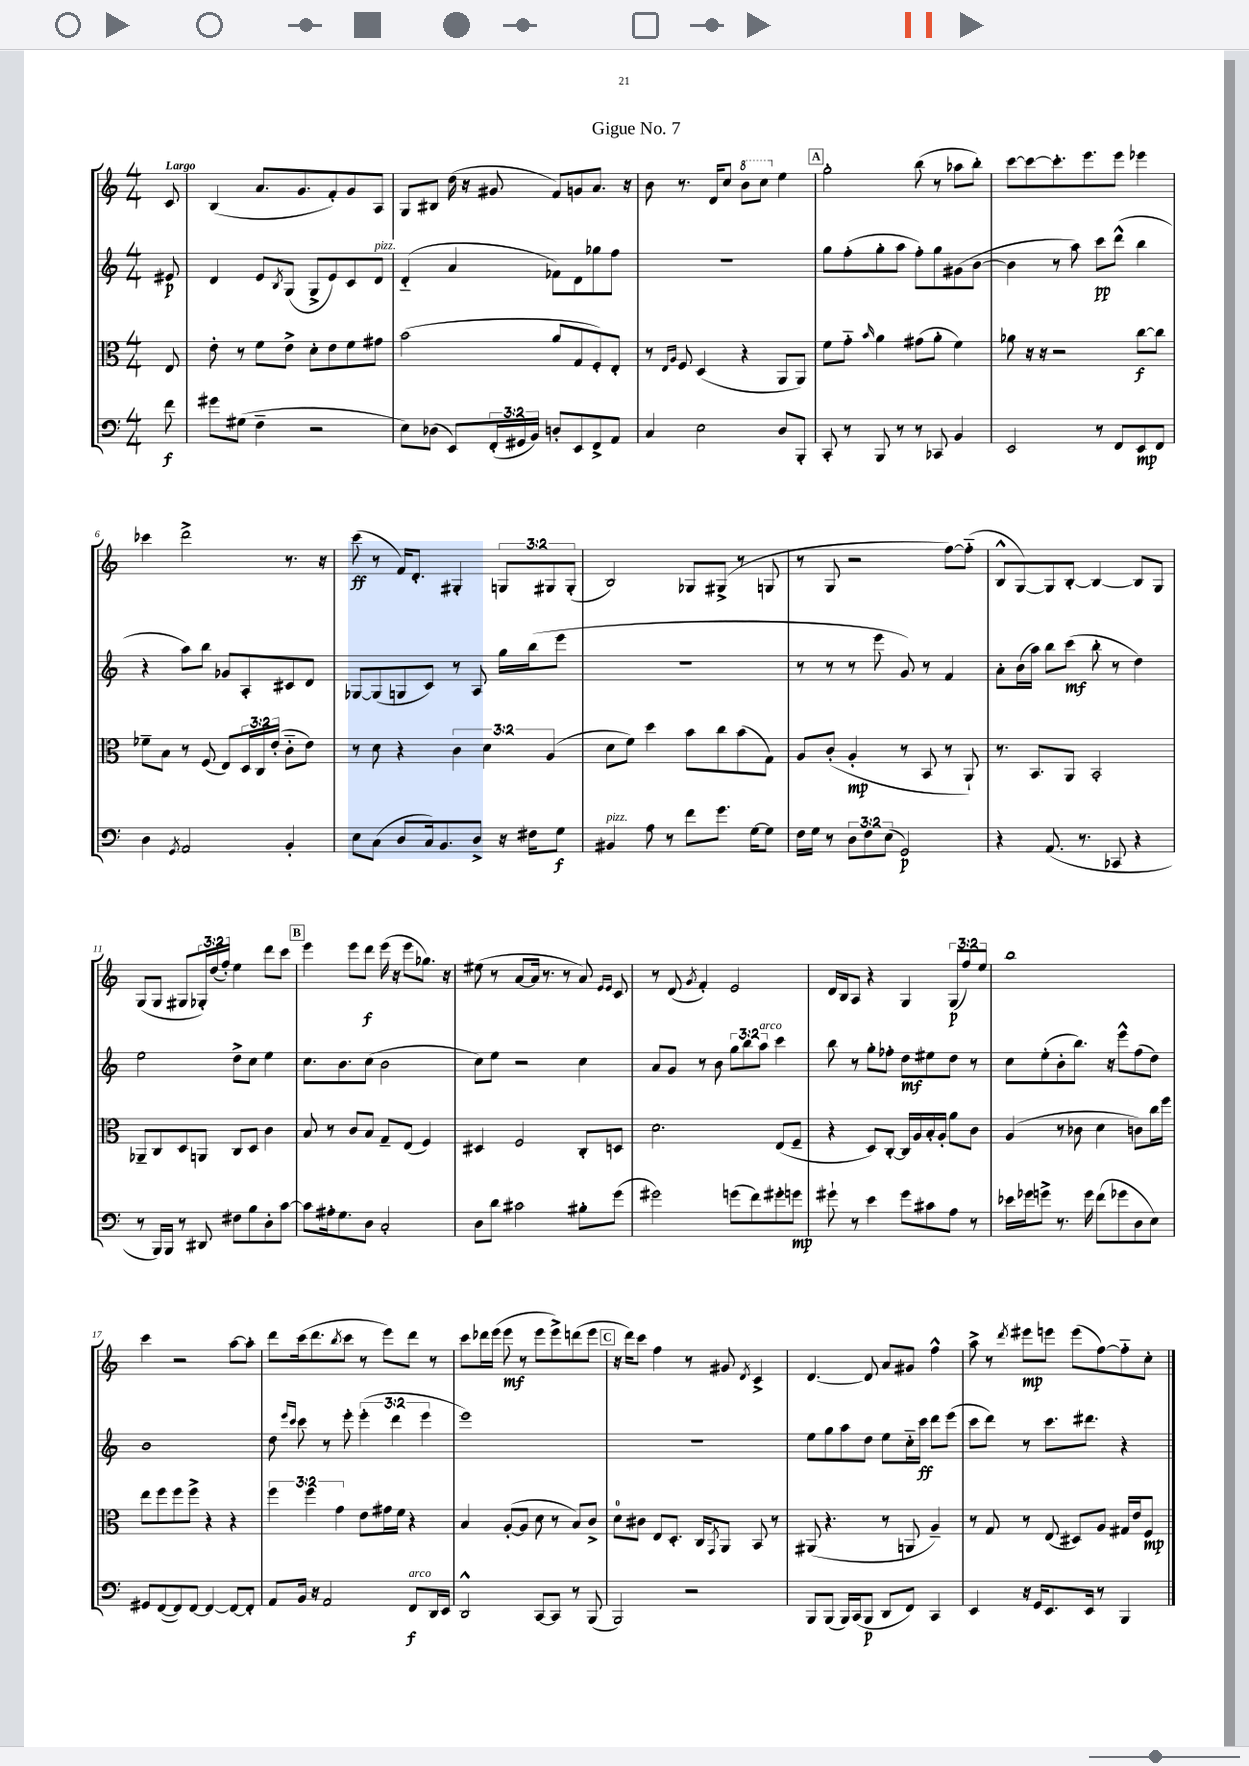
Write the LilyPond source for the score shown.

\header { title = "Gigue No. 7" }
<<
\new StaffGroup <<
\new Staff = "s0" {
    \clef treble \key c \major \numericTimeSignature \time 4/4 \override Staff.TupletNumber.text = #tuplet-number::calc-fraction-text \partial 8 \tempo "Largo"
    c'8 |
    b4( a'8. g'8. f'8-.) g'8 a8 |
    g8 bis8 d''16( r16 gis'8 f'8) g'8 a'8. r16 |
    b'8 r8. d'16 c''8 \ottava #1 b''8 c'''8 \ottava #0 e''4 |
    \mark \markup { \box "A" } g''2-. b''8( r8 aes''8 b''8-.) |
    c'''8~ c'''8~ c'''8.-. e'''8. e'''8 ees'''4 |
    ces'''4 d'''2-> r8. r16 |
    c'''8\ff( r8 f'16) d'8.-. gis4-. \tuplet 3/2 { g8 gis8 gis8-.( } |
    b2) ges8 gis8->( r8 g8 |
    r8 g8 r2 f''8~) f''8-_( |
    b8-^ g8~) g8 b8~-. b4~ b8 g8 |
    g8( g8 gis8 \tuplet 3/2 { ges16-.) d''16( f''16-.) } e''4 d'''8 c'''8 |
    \mark \markup { \box "B" } e'''4 e'''8 d'''8\f e'''16( r16 e'''8 ges''8.) r16 |
    eis''8( r8 a'8~ a'16 r8. r8 a'8) \grace { e'16 e'16 } c'8 |
    r8 d'8( \acciaccatura { g'8 } f'4-.) e'2 |
    d'16 b16 a8 r4 g4 \tuplet 3/2 { g8\p( f''8) e''8 } |
    b''1 |
    c'''4 r2 a''8~ a''8-. |
    d'''8 c'''16( d'''8. \acciaccatura { b''8 } c'''8 r8 e'''8) d'''8 r8 |
    c'''8 des'''16 e'''16( e'''8\mf r8 e'''8 e'''8->) d'''8( e'''8 |
    \mark \markup { \box "C" } r16 d'''16) c'''8 f''4 r8 gis'8 \acciaccatura { d'8 } c'4-> |
    d'4.~ d'8 a'8 gis'8 f''4-^ |
    a''8-> r8 \acciaccatura { d'''8 } eis'''8\mp e'''8 e'''8( f''8~) f''8-_ c''8-. \bar "|." |
}
\new Staff = "s1" {
    \clef treble \key c \major \numericTimeSignature \time 4/4 \override Staff.TupletNumber.text = #tuplet-number::calc-fraction-text \partial 8
    eis'8\p |
    d'4 e'8 \acciaccatura { b8 } g8( g8-> e'8) c'8 d'8^\markup { \italic "pizz." } |
    d'4-_( a'4 fes'8) d'8 ges''8 f''8 |
    R1 |
    \mark \markup { \box "A" } g''8 f''8-.( g''8-. a''8 f''8-.) g''8 gis'8( b'8~ |
    b'4 r8 a''8) c'''8\pp d'''8-^( b''4 |
    r4 a''8) b''8 ges'8 a8-. cis'8 d'8 |
    ges8~ ges8( g8 c'8) r8 a8 g''16 b''16( e'''8 |
    R1 |
    r8 r8 r8 e'''8 g'8) r8 f'4 |
    a'8-. b'16( a''16) b''8 c'''8\mf( b''8-. r8 d''4) |
    e''2 d''8-> c''8 e''4 |
    \mark \markup { \box "B" } c''8. b'8. c''8( b'2 |
    c''8) e''8 r2 c''4 |
    a'8 g'8 r8 b'8 \tuplet 3/2 { g''8 b''8 a''8^\markup { \italic "arco" } } c'''4 |
    b''8 r8 g''8-. fes''8-. d''8\mf eis''8 d''8 r8 |
    c''8 e''8-.( b'8-. b''8.) r16 e'''8-^ f''8( d''8) |
    b'1 |
    d''8 \grace { e'''16 c'''16 } c'''8 r8 e'''8-. \tuplet 3/2 { e'''4-.( d'''4 e'''4 } |
    e'''1) |
    \mark \markup { \box "C" } R1 |
    e''8 g''8 a''8 d''8 e''8 c''16-_ c'''16\ff d'''8 e'''8( |
    c'''8 d'''8) r8 c'''8. dis'''8. r4 \bar "|." |
}
\new Staff = "s2" {
    \clef alto \key c \major \numericTimeSignature \time 4/4 \override Staff.TupletNumber.text = #tuplet-number::calc-fraction-text \partial 8
    e8 |
    e'8-. r8 f'8 e'8-> d'8-. e'8 f'8 gis'8 |
    b'2( a'8 g8 f8-.) e8-. |
    r8 \grace { e16 a16 } f8 d4( r4 a,8 a,8) |
    \mark \markup { \box "A" } f'8 g'8-_ \grace { b'16 } a'4 gis'8( a'8-. f'4) |
    aes'8 r16 r16 r2 c''8~\f c''8 |
    fes'8-- b8 r8 f8( e8) \tuplet 3/2 { d16 c16 e'16-.( } c'8-_ e'8) |
    r8 d'8 r4 \tuplet 3/2 { c'4 d'4 a4( } |
    d'8 f'8) d''4 b'8 c''8 b'8( g8) |
    a8 c'8-.( a4-.\mp r8 b,8 r8 a,8-!) |
    r8. b,8. a,8 b,2-. |
    aes,8-- c8 d8 a,8 c8 d8 c'4 |
    \mark \markup { \box "B" } b8 r8 c'8 b8 g8-- e8( f4) |
    dis4 f2 c8-. d8 |
    d'2. e8( f8-- |
    r4 d8) c8~-. c16 a16 b16-. a16-. a'8 c'8 |
    a4( r8 ces'8 d'4 c'8) c''16 f''16 |
    e''8 f''8 f''8 f''8-> r4 r4 |
    \tuplet 3/2 { f''4 f''4 g'4 } e'8 gis'16 f'16 r4 |
    b4 a8~-.( a8 d'8 r8 b8) c'8-> |
    \mark \markup { \box "C" } d'8-0 cis'8 e8 d8.-. c16 \acciaccatura { g,8 } a,8 b,8 r8 |
    ais,8( r4. r8 a,8 a4--) |
    r8 g8 r8 e8( dis8) a8 gis16 e'16 f8\mp \bar "|." |
}
\new Staff = "s3" {
    \clef bass \key c \major \numericTimeSignature \time 4/4 \override Staff.TupletNumber.text = #tuplet-number::calc-fraction-text \partial 8
    f'8\f |
    gis'8 gis8( f4-- r2 |
    e8) des8( e,8) \tuplet 3/2 { f,16-.( gis,16 b,16) } d8-. e,8 f,8-> a,8 |
    c4 e2 d8 b,,8-. |
    \mark \markup { \box "A" } c,8-. r8 b,,8 r8 r8 ces,8 b,4 |
    e,2 r8 f,8 e,8\mp f,8 |
    d4 \acciaccatura { g,8 } a,2 b,4-. |
    e8 c8( d8 c16) b,8. d8-> r16 fis16 g8\f |
    bis,4^\markup { \italic "pizz." } a8 r8 f'8 g'8. g16~ g8 |
    f16 g16 r8 \tuplet 3/2 { d8 f8 e8( } g,2\p) |
    r4 a,8.( r8. ces,8 r4 |
    r8 b,,16) b,,16 r8 dis,8 fis8 b8 d8-. c'8~ |
    \mark \markup { \box "B" } c'8 ais16-. g8. d8 c2-. |
    d8 d'8 cis'2 bis8-. g'8( |
    gis'2) g'8( f'8) gis'8-. g'8\mp |
    gis'8-! r8 e'4 gis'8 cis'8 a8 r8 |
    ees'16 ges'16 g'8-> r8. g'16 f'8( ges'8 d8 e8) |
    gis,8 f,8~( f,8) f,8~ f,4~ f,8~ f,8-. |
    a,8 b,16 r16 a,2 f,8\f^\markup { \italic "arco" } d,16 e,16 |
    d,2-^ c,8~ c,8 r8 b,,8( |
    \mark \markup { \box "C" } b,,2) r2 |
    b,,8 b,,8( b,,16) c,16( b,,8\p d,8 f,8) c,4 |
    e,4 r16 g,16 e,8. e,16 r8 b,,4 \bar "|." |
}
>>
>>
